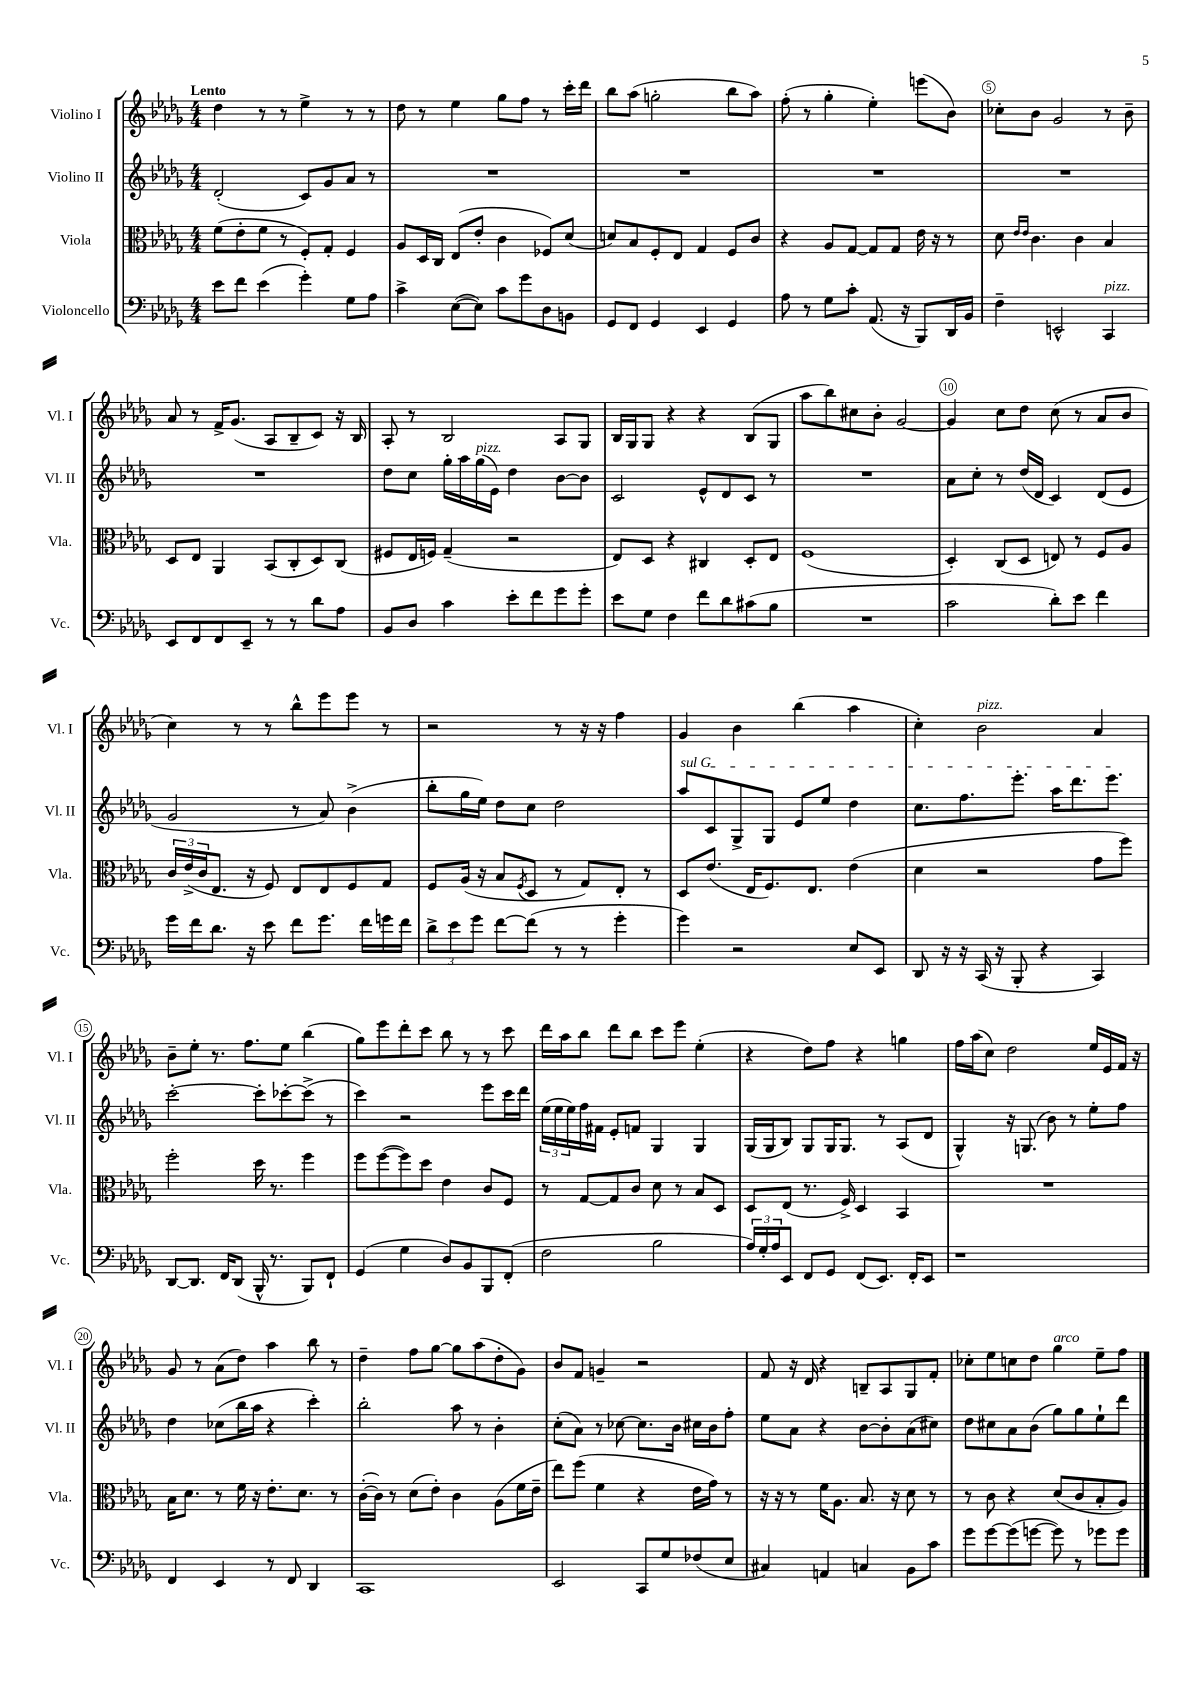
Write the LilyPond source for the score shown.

<<
\new StaffGroup <<
\new Staff = "s0" \with { instrumentName = "Violino I" shortInstrumentName = "Vl. I" } {
    \clef treble \key des \major \numericTimeSignature \time 4/4 \tempo "Lento"
    des''4 r8 r8 ees''4-> r8 r8 |
    des''8 r8 ees''4 ges''8 f''8 r8 c'''16-. des'''16 |
    bes''8 aes''8( g''2-. bes''8 aes''8) |
    f''8-.( r8 ges''4-. ees''4-.) e'''8( bes'8) |
    ces''8-. bes'8 ges'2 r8 bes'8-- |
    aes'8 r8 f'16-> ges'8.( aes8 bes8-- c'8) r16 bes16 |
    aes8-. r8 bes2 aes8 ges8 |
    bes16 ges16 ges8 r4 r4 bes8( ges8 |
    aes''8 bes''8) cis''8 bes'8-. ges'2~ |
    ges'4 c''8 des''8 c''8( r8 aes'8 bes'8 |
    c''4) r8 r8 bes''8-^ ees'''8 ees'''8 r8 |
    r2 r8 r16 r16 f''4 |
    ges'4 bes'4 bes''4( aes''4 |
    c''4-.) bes'2^\markup { \italic "pizz." } aes'4 |
    bes'8-- ees''8-. r8. f''8. ees''8 bes''4( |
    ges''8) ees'''8 des'''8-. c'''8 bes''8 r8 r8 c'''8 |
    des'''16 aes''16 bes''8 des'''8 bes''8 c'''8 ees'''8 ees''4-.( |
    r4 des''8) f''8 r4 g''4 |
    f''16 aes''16( c''8) des''2 ees''16 ees'16 f'16 r16 |
    ges'8 r8 aes'8( des''8) aes''4 bes''8 r8 |
    des''4-- f''8 ges''8~ ges''8 aes''8( des''8-. ges'8) |
    bes'8 f'8 g'4-- r2 |
    f'8 r16 des'16 r4 b8-- aes8 ges8 f'8-. |
    ces''8-. ees''8 c''8 des''8 ges''4^\markup { \italic "arco" } ees''8-- f''8 \bar "|." |
}
\new Staff = "s1" \with { instrumentName = "Violino II" shortInstrumentName = "Vl. II" } {
    \clef treble \key des \major \numericTimeSignature \time 4/4
    des'2-.( c'8) ges'8 aes'8 r8 |
    R1 |
    R1 |
    R1 |
    R1 |
    R1 |
    des''8 c''8 ges''16-. aes''16 ges''16^\markup { \italic "pizz." }( ees'16) des''4 bes'8~ bes'8 |
    c'2 ees'8-^ des'8 c'8 r8 |
    R1 |
    aes'8 c''8-. r8 des''16( des'16 c'4) des'8( ees'8 |
    ges'2 r8 aes'8) bes'4->( |
    bes''8-. ges''16 ees''16) des''8 c''8 des''2 |
    \once \override TextSpanner.bound-details.left.text = \markup { \italic "sul G" } aes''8\startTextSpan c'8 ges8-> ges8 ees'8 ees''8 des''4 |
    c''8. f''8. ees'''8.-. aes''16 des'''8. ees'''8.\stopTextSpan |
    c'''2~-. c'''8-. ces'''8~-. ces'''8->( r8 |
    c'''4) r2 ees'''8 c'''16 des'''16 |
    \tuplet 3/2 { ees''16( ees''16 ees''16) } f''16 fis'16 ees'8-. f'8 ges4 ges4 |
    ges16( ges16 bes8) ges8 ges16 ges8. r8 aes8( des'8 |
    ges4-^) r16 g8.( bes'8) r8 ees''8-. f''8 |
    des''4 ces''8( bes''16 aes''16 r4 c'''4-.) |
    bes''2-. aes''8 r8 bes'4-. |
    c''8-.( aes'8) r8 ces''8~ ces''8. bes'16 cis''16 bes'16 f''8-. |
    ees''8 aes'8 r4 bes'8~ bes'8-. aes'8( cis''8) |
    des''8 cis''8 aes'8 bes'8( ges''8) ges''8 ees''8-! des'''8 \bar "|." |
}
\new Staff = "s2" \with { instrumentName = "Viola" shortInstrumentName = "Vla." } {
    \clef alto \key des \major \numericTimeSignature \time 4/4
    f'8( ees'8-. f'8 r8 f8-.) ges8-. f4 |
    aes8 des16 c16 ees8( ees'8-. c'4 fes8) des'8( |
    d'8) bes8 f8-. ees8 ges4 f8 c'8 |
    r4 aes8 ges8~ ges8 ges8 ees'16 r16 r8 |
    des'8 \grace { ees'16 ees'16 } c'4. c'4 bes4 |
    des8 ees8 aes,4 bes,8( c8-. des8) c8( |
    fis8 ees16 f16) ges4--( r2 |
    ees8) des8 r4 cis4 des8-. ees8 |
    f1( |
    des4-.) c8( des8 e8) r8 f8 aes8 |
    \tuplet 3/2 { c'16 ees'16->( c'16 } ees8. r16 f8) ees8 ees8 f8 ges8 |
    f8 aes16( r16 bes8 \acciaccatura { f8 } des8 r8 ges8) ees8-. r8 |
    des8 ees'8.( ees16 f8.) ees8. ees'4( |
    des'4 r2 ges'8 f''8) |
    f''2-. des''16 r8. f''4 |
    f''8 f''8~( f''8) des''8 ees'4 c'8 f8 |
    r8 ges8~ ges8 c'8 des'8 r8 bes8 des8 |
    des8 ees8( r8. f16->) des4 bes,4 |
    R1 |
    bes16 des'8. r8 f'16 r16 ees'8.-. des'8. r8 |
    c'16~-.( c'16) r8 des'8( ees'8-.) c'4 aes8( f'16 ees'16-- |
    ees''8) f''8( f'4 r4 ees'16 ges'16) r8 |
    r16 r16 r8 f'16 aes8. bes8. r16 des'8 r8 |
    r8 c'8 r4 des'8( c'8 bes8-. aes8) \bar "|." |
}
\new Staff = "s3" \with { instrumentName = "Violoncello" shortInstrumentName = "Vc." } {
    \clef bass \key des \major \numericTimeSignature \time 4/4
    ees'8 f'8 ees'4( ges'4-.) ges8 aes8 |
    c'4-> ees8~( ees8) c'8 ges'8 des8 b,8 |
    ges,8 f,8 ges,4 ees,4 ges,4 |
    aes8 r8 ges8 c'8-. aes,8.( r16 bes,,8) des,16 bes,16 |
    f4-- e,2-^ c,4^\markup { \italic "pizz." } |
    ees,8 f,8 f,8 ees,8-- r8 r8 des'8 aes8 |
    bes,8 des8 c'4 ees'8-. f'8 ges'8 ges'8-. |
    ees'8 ges8 f4 f'8 des'8 cis'8( bes8 |
    R1 |
    c'2 des'8-.) ees'8 f'4 |
    ges'16 f'16 des'8. r16 ees'8 f'8 ges'8. f'16 g'16 f'16 |
    \tuplet 3/2 { des'8-> ees'8 ges'8 } f'8~ f'8( r8 r8 ges'4-. |
    ges'4) r2 ees8 ees,8 |
    des,8 r16 r16 c,16( r16 bes,,8-. r4 c,4) |
    des,8~ des,8. f,16 des,8( bes,,16-^ r8. bes,,8) f,8-! |
    ges,4( ges4 des8) bes,8 bes,,8 f,8-.( |
    f2 bes2 |
    \tuplet 3/2 { aes16) ges16-. aes16 } ees,8 f,8 ges,8 f,8( ees,8.) f,16-. ees,8 |
    r1 |
    f,4 ees,4 r8 f,8 des,4 |
    c,1 |
    ees,2 c,8 ges8 fes8( ees8 |
    cis4) a,4 c4 bes,8 c'8 |
    ges'8 ges'8~ ges'8( g'8~ g'8) r8 ges'8 ges'8 \bar "|." |
}
>>
>>
\layout { \context { \Score \override BarNumber.break-visibility = ##(#f #t #t) barNumberVisibility = #(every-nth-bar-number-visible 5) \override BarNumber.stencil = #(make-stencil-circler 0.1 0.3 ly:text-interface::print) } }
